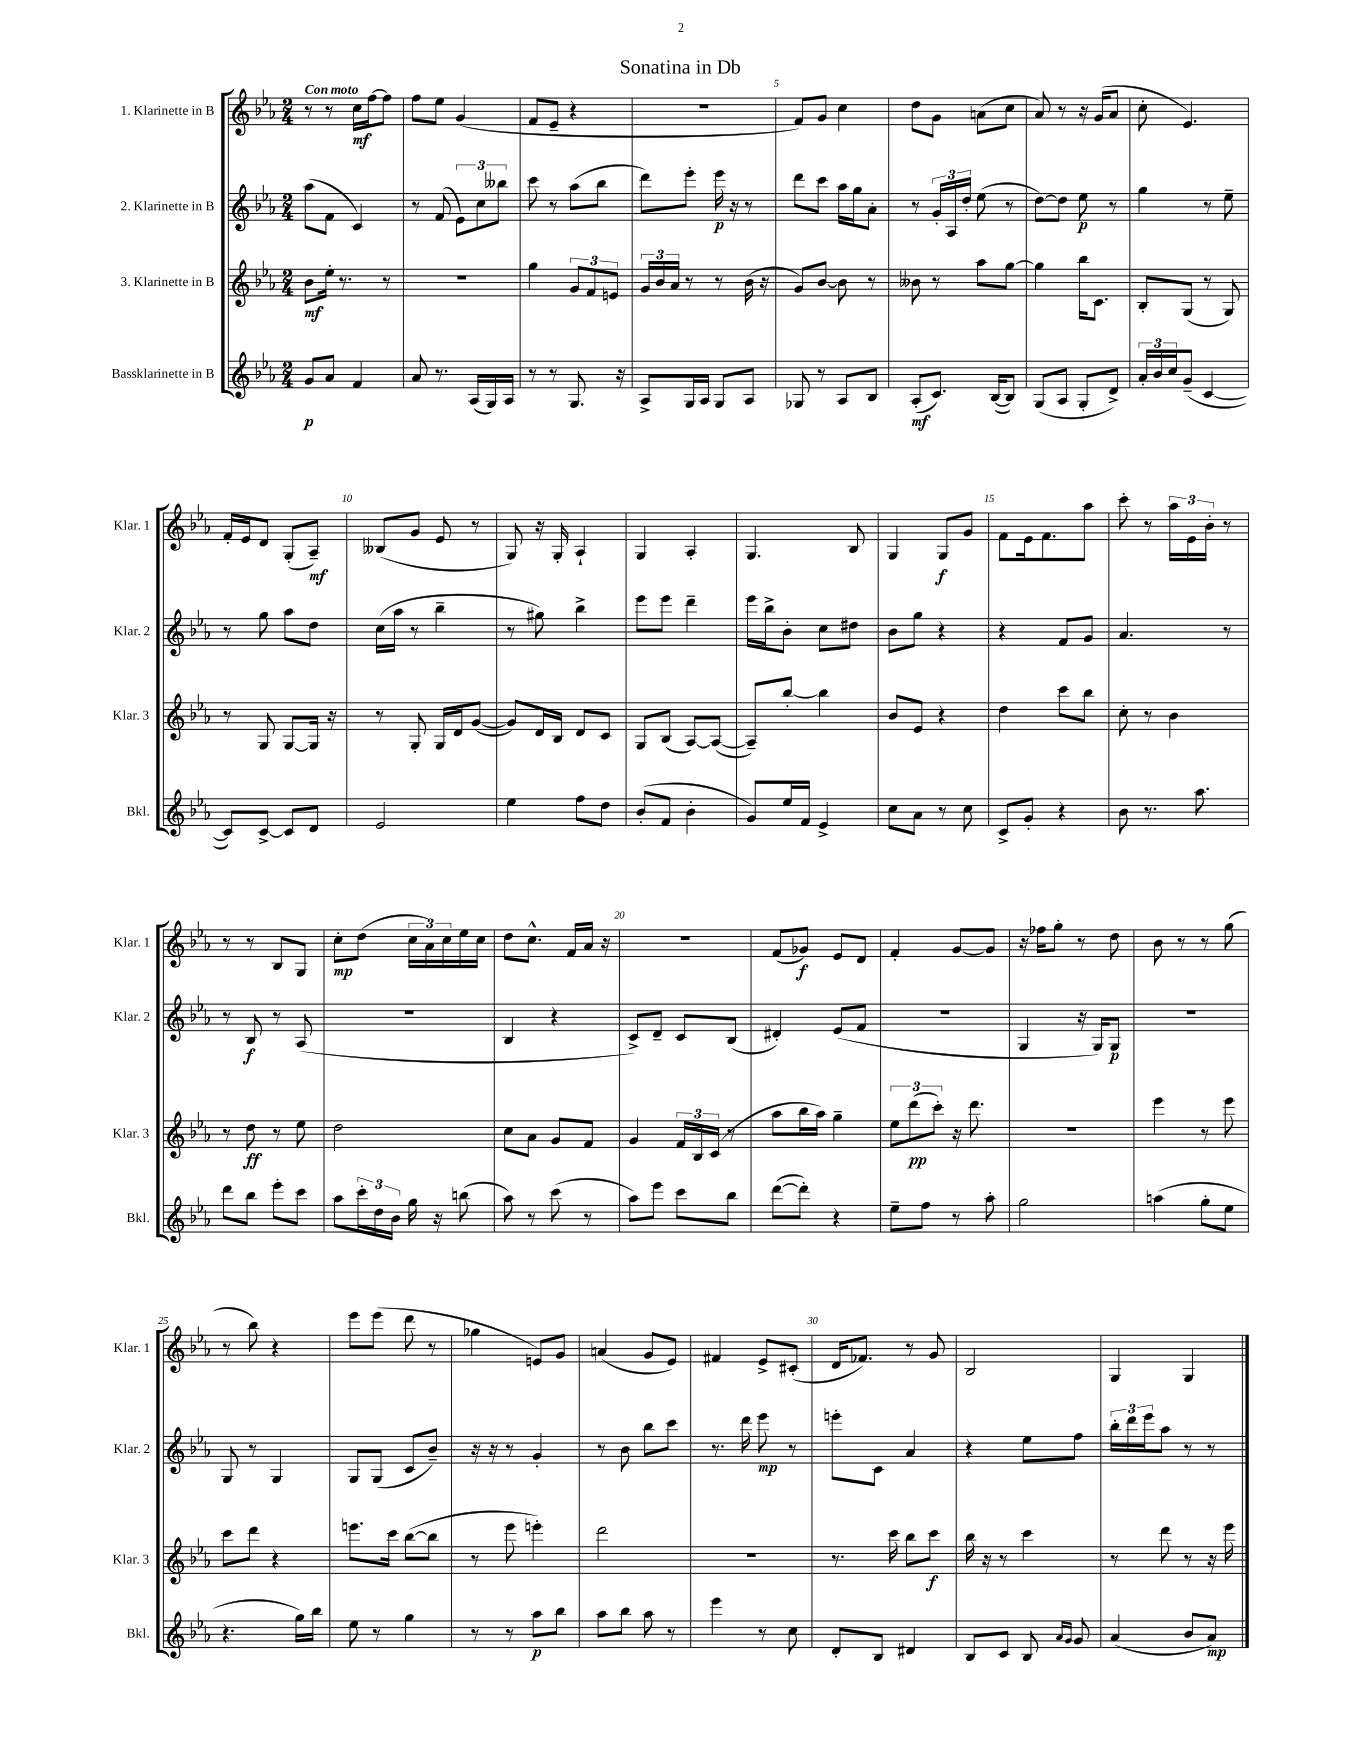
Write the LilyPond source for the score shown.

\header { title = "Sonatina in Db" }
<<
\new StaffGroup <<
\new Staff = "s0" \with { instrumentName = "1. Klarinette in B" shortInstrumentName = "Klar. 1" } {
    \clef treble \key ees \major \numericTimeSignature \time 2/4 \tempo "Con moto"
    r8 r8 c''16\mf f''16~ f''8 |
    f''8 ees''8 g'4( |
    f'8 ees'8-- r4 |
    R2 |
    f'8) g'8 c''4 |
    d''8 g'8 a'8( c''8 |
    aes'8) r8 r16 g'16( aes'8 |
    c''8-. ees'4.) |
    f'16-. ees'16 d'8 g8-.( aes8--\mf) |
    beses8( g'8 ees'8 r8 |
    g8) r16 g16-. aes4-! |
    g4 aes4-. |
    g4. bes8 |
    g4 g8\f g'8 |
    f'8 ees'16 f'8. aes''8 |
    c'''8-. r8 \tuplet 3/2 { aes''16 ees'16 bes'16-. } r8 |
    r8 r8 bes8 g8 |
    c''8-.\mp d''8( \tuplet 3/2 { c''16 aes'16) c''16 } ees''16 c''16 |
    d''8 c''8.-^ f'16 aes'16 r16 |
    r2 |
    f'8( ges'8\f) ees'8 d'8 |
    f'4-. g'8~ g'8 |
    r16 fes''16 g''8-. r8 d''8 |
    bes'8 r8 r8 g''8( |
    r8 bes''8) r4 |
    ees'''8 ees'''8( d'''8 r8 |
    ges''4 e'8) g'8 |
    a'4( g'8 ees'8) |
    fis'4 ees'8-> cis'8-.( |
    d'16 fes'8.) r8 g'8 |
    bes2 |
    g4 g4 \bar "|." |
}
\new Staff = "s1" \with { instrumentName = "2. Klarinette in B" shortInstrumentName = "Klar. 2" } {
    \clef treble \key ees \major \numericTimeSignature \time 2/4
    aes''8( f'8 c'4) |
    r8 f'8( \tuplet 3/2 { ees'8) c''8 beses''8 } |
    c'''8 r8 aes''8( bes''8 |
    d'''8) ees'''8-. ees'''16\p r16 r8 |
    d'''8 c'''8 aes''16 g''16 aes'8-. |
    r8 \tuplet 3/2 { g'16-. aes16 d''16-. } ees''8( r8 |
    d''8~) d''8 ees''8\p r8 |
    g''4 r8 ees''8-- |
    r8 g''8 aes''8 d''8 |
    c''16( aes''16 r8 bes''4-- |
    r8 gis''8) bes''4-> |
    ees'''8 ees'''8 d'''4-- |
    ees'''16 bes''16-> bes'8-. c''8 dis''8 |
    bes'8 g''8 r4 |
    r4 f'8 g'8 |
    aes'4. r8 |
    r8 bes8\f r8 aes8( |
    r2 |
    bes4 r4 |
    c'8->) d'8-- c'8 bes8( |
    dis'4-.) ees'8( f'8 |
    R2 |
    g4 r16 g16) g8\p |
    R2 |
    g8 r8 g4 |
    g8 g8( c'8 bes'8--) |
    r16 r16 r8 g'4-. |
    r8 bes'8 bes''8 c'''8 |
    r8. d'''16 ees'''8\mp r8 |
    e'''8-. c'8 aes'4 |
    r4 ees''8 f''8 |
    \tuplet 3/2 { bes''16-. d'''16 ees'''16 } aes''8 r8 r8 \bar "|." |
}
\new Staff = "s2" \with { instrumentName = "3. Klarinette in B" shortInstrumentName = "Klar. 3" } {
    \clef treble \key ees \major \numericTimeSignature \time 2/4
    bes'8\mf ees''16-. r8. r8 |
    r2 |
    g''4 \tuplet 3/2 { g'8 f'8 e'8 } |
    \tuplet 3/2 { g'16 bes'16 aes'16 } r8 r8 bes'16( r16 |
    g'8) bes'8~ bes'8 r8 |
    beses'8 r8 aes''8 g''8~ |
    g''4 bes''16 c'8. |
    bes8-. g8( r8 g8) |
    r8 g8 g8~ g16 r16 |
    r8 g8-. g16 d'16 g'8~( |
    g'8) d'16 bes16 d'8 c'8 |
    g8 bes8( aes8~) aes8~( |
    aes8--) bes''8~-. bes''4 |
    bes'8 ees'8 r4 |
    d''4 c'''8 bes''8 |
    c''8-. r8 bes'4 |
    r8 d''8\ff r8 ees''8 |
    d''2 |
    c''8 aes'8 g'8 f'8 |
    g'4 \tuplet 3/2 { f'16 bes16 c'16( } r8 |
    aes''8 bes''16 aes''16) g''4-- |
    \tuplet 3/2 { ees''8 d'''8\pp( c'''8-.) } r16 d'''8. |
    R2 |
    ees'''4 r8 ees'''8 |
    c'''8 d'''8 r4 |
    e'''8. c'''16 bes''8~( bes''8 |
    r8 ees'''8 e'''4-.) |
    d'''2 |
    R2 |
    r8. c'''16 bes''8 c'''8\f |
    bes''16 r16 r8 c'''4 |
    r8 d'''8 r8 r16 ees'''16 \bar "|." |
}
\new Staff = "s3" \with { instrumentName = "Bassklarinette in B" shortInstrumentName = "Bkl." } {
    \clef treble \key ees \major \numericTimeSignature \time 2/4
    g'8\p aes'8 f'4 |
    aes'8 r8. aes16( g16) aes16 |
    r8 r8 g8. r16 |
    aes8-> g16 aes16 g8 aes8 |
    ges8 r8 aes8 bes8 |
    aes8-.\mf( c'8.) bes16~( bes8) |
    g8( aes8 g8-. d'8->) |
    \tuplet 3/2 { aes'16-. bes'16 c''16 } g'8--( c'4~ |
    c'8) c'8~-> c'8 d'8 |
    ees'2 |
    ees''4 f''8 d''8 |
    bes'8-.( f'8 bes'4-. |
    g'8) ees''16 f'16 ees'4-> |
    c''8 aes'8 r8 c''8 |
    c'8-> g'8-. r4 |
    bes'8 r8. aes''8. |
    d'''8 bes''8 ees'''8-. c'''8 |
    aes''8 \tuplet 3/2 { c'''16-. d''16 bes'16 } g''16 r16 b''8( |
    aes''8) r8 c'''8( r8 |
    aes''8) ees'''8 c'''8 bes''8 |
    d'''8~( d'''8-.) r4 |
    ees''8-- f''8 r8 aes''8-. |
    g''2 |
    a''4( g''8-. ees''8 |
    r4. g''16) bes''16 |
    ees''8 r8 g''4 |
    r8 r8 aes''8\p bes''8 |
    aes''8 bes''8 aes''8 r8 |
    ees'''4 r8 c''8 |
    d'8-. bes8 dis'4 |
    bes8 c'8 bes8 \grace { aes'16 g'16 } g'8 |
    aes'4( bes'8 aes'8\mp) \bar "|." |
}
>>
>>
\layout { \context { \Score \override BarNumber.break-visibility = ##(#f #t #t) barNumberVisibility = #(every-nth-bar-number-visible 5) } }
